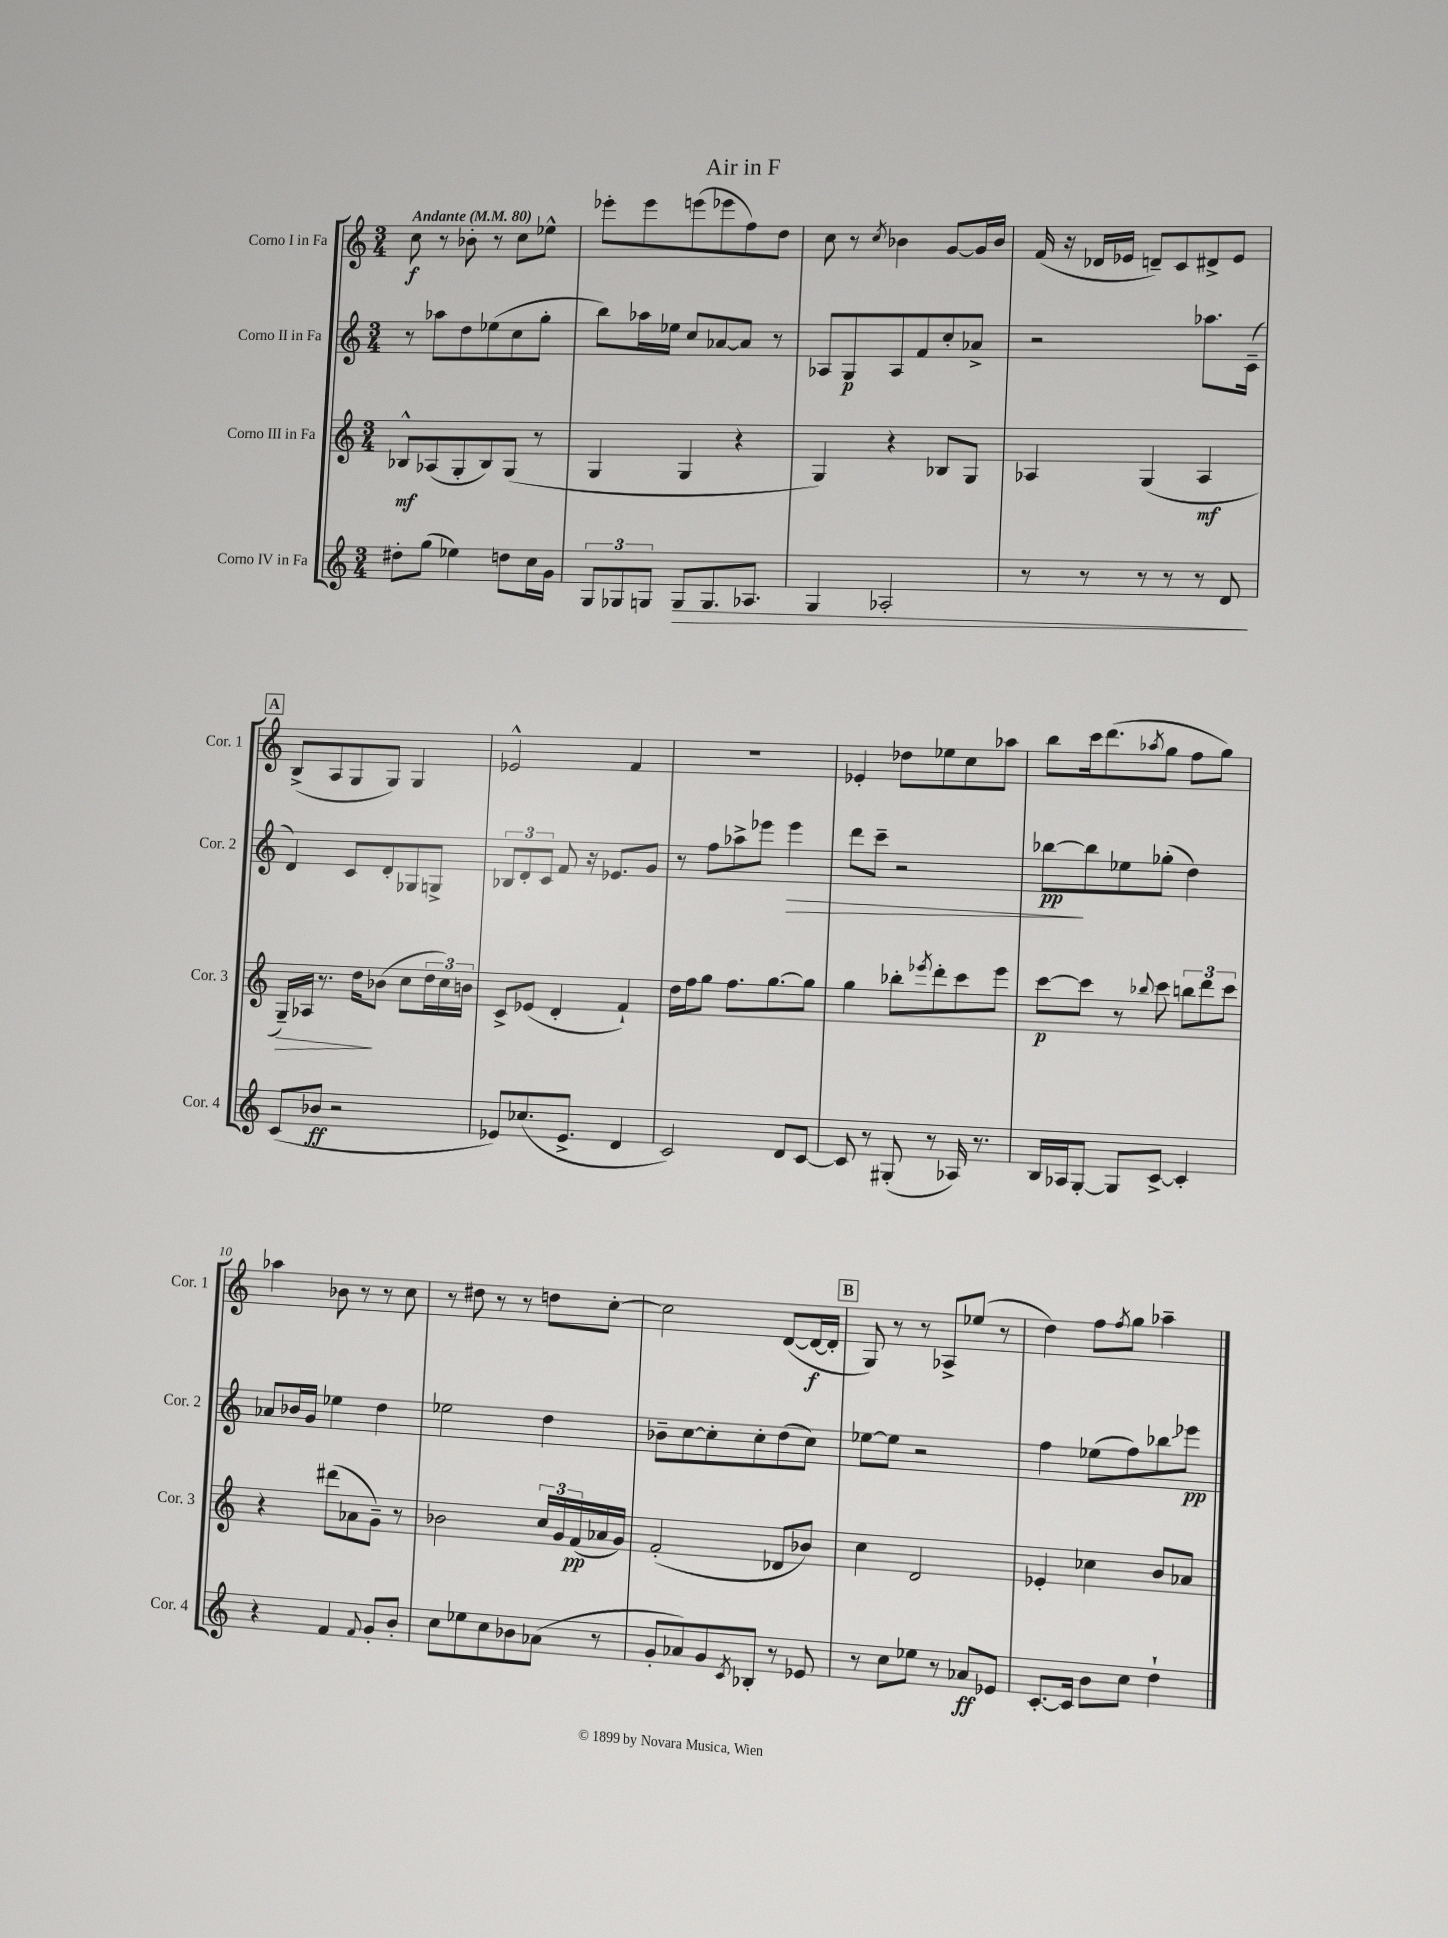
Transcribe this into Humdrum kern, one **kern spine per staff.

**kern	**kern	**kern	**kern
*staff4	*staff3	*staff2	*staff1
*clefG2	*clefG2	*clefG2	*clefG2
*k[]	*k[]	*k[]	*k[]
*M3/4	*M3/4	*M3/4	*M3/4
*MM80	*MM80	*MM80	*MM80
8dd#'	8B-^^	8r	8cc
(8gg	(8A-	8aa-	8r
4ee-)	8G'	8dd	8b-'
.	8B-)	(8ee-	8r
8dd	(8G	8cc	8cc
16cc	8r	8gg'	8ee-^^
16g	.	.	.
=	=	=	=
12G	4G	8bb)	8eee-'
12G-	.	.	.
.	.	16aa-	8eee-
12G	.	.	.
.	.	16ee-	.
8G	4G	8cc	(8eee
8.G	.	[8a-	8eee-
.	4r	8a-]	8ff)
8.A-	.	.	.
.	.	8r	8dd
=	=	=	=
4G	4G)	8A-	8cc
.	.	8G	8r
.	.	.	8qcc
2A-'	4r	8A-	4b-
.	.	8f	.
.	8B-	8cc'	[8g
.	8G	8a-^	16g]
.	.	.	16b-
=	=	=	=
8r	4A-	2r	(16f
.	.	.	16r
8r	.	.	16d-
.	.	.	16e-
8r	(4G	.	8d~)
8r	.	.	8c
8r	4A-	8.aa-	8d#^
8d	.	.	8e-
.	.	(16c~	.
=	=	=	=
(8c	16G~)	4d)	(8B^
.	16A-	.	.
8b-	8.r	.	8A
2r	.	8c	8G
.	16dd	.	.
.	(8b-	8d'	8G)
.	8cc	8G-	4G
.	24dd	8G^	.
.	24cc)	.	.
.	24b	.	.
=	=	=	=
8e-)	8c^	12B-	2e-^^
.	.	12d'	.
(8.cc-	(8e-	.	.
.	.	12c	.
.	4d'	8f	.
8.e-^	.	.	.
.	.	16r	.
.	.	8.e-	.
4d	4f`)	.	4f
.	.	8g	.
=	=	=	=
2c)	16dd	8r	2.r
.	16ff	.	.
.	8gg	8ff	.
.	8.ff	8aa-^	.
.	.	8eee-	.
.	[8.gg	.	.
8d	.	4eee-	.
[8c	8gg]	.	.
=	=	=	=
8c]	4gg	8ddd	4e-'
8r	.	8ccc~	.
(8G#'	8bb-'	2r	8dd-
.	8qeee-	.	.
8r	8ddd'	.	8ee-
16A-)	8ccc	.	8cc
8.r	.	.	.
.	8eee-	.	8aa-
=	=	=	=
16B	[8ccc	[8bb-	8bb
16A-	.	.	.
[8G'	8ccc]	8bb-]	16ccc
.	.	.	(8.ddd
8G]	8r	8ee-	.
.	8qqbb-	.	8qaa-
[8c^	8ccc	(8gg-'	8gg
4c']	12bb	4dd)	8ff
.	12ddd	.	.
.	.	.	8gg)
.	12ccc	.	.
=	=	=	=
4r	4r	8a-	4aa-
.	.	16b-	.
.	.	16g	.
4f	(8ddd#	4ee-	8b-
.	8a-	.	8r
8qqf	.	.	.
8g'	8g~)	4dd	8r
8b'	8r	.	8cc
=	=	=	=
8cc	2b-	2ee-	8r
8ee-	.	.	8dd#
8cc	.	.	8r
8b-	.	.	8r
(8a-	24cc	4dd	8dd
.	24g	.	.
.	(24f	.	.
8r	16a-	.	[8cc'
.	16g)	.	.
=	=	=	=
8g'	(2f'	8b-~	2cc]
8a-)	.	[8cc	.
8g	.	8cc']	.
8qc	.	.	.
8B-'	.	8cc'	.
8r	8d-	(8dd	([8d
8e-	8b-)	8cc)	16d_
.	.	.	16d']
=	=	=	=
8r	4cc	[8ee-	8G)
8cc	.	8ee-]	8r
8ee-	2d	2r	8r
8r	.	.	8A-^
8a-	.	.	(8ee-
8e-	.	.	8r
=	=	=	=
[8.c'	4e-'	4ff	4dd)
16c]	.	.	.
8b	4cc-	(8ee-	8ff
.	.	.	8qff
8cc	.	8ff)	8gg
4dd`	8b	8bb-	4aa-~
.	8a-	8eee-	.
==	==	==	==
*-	*-	*-	*-
